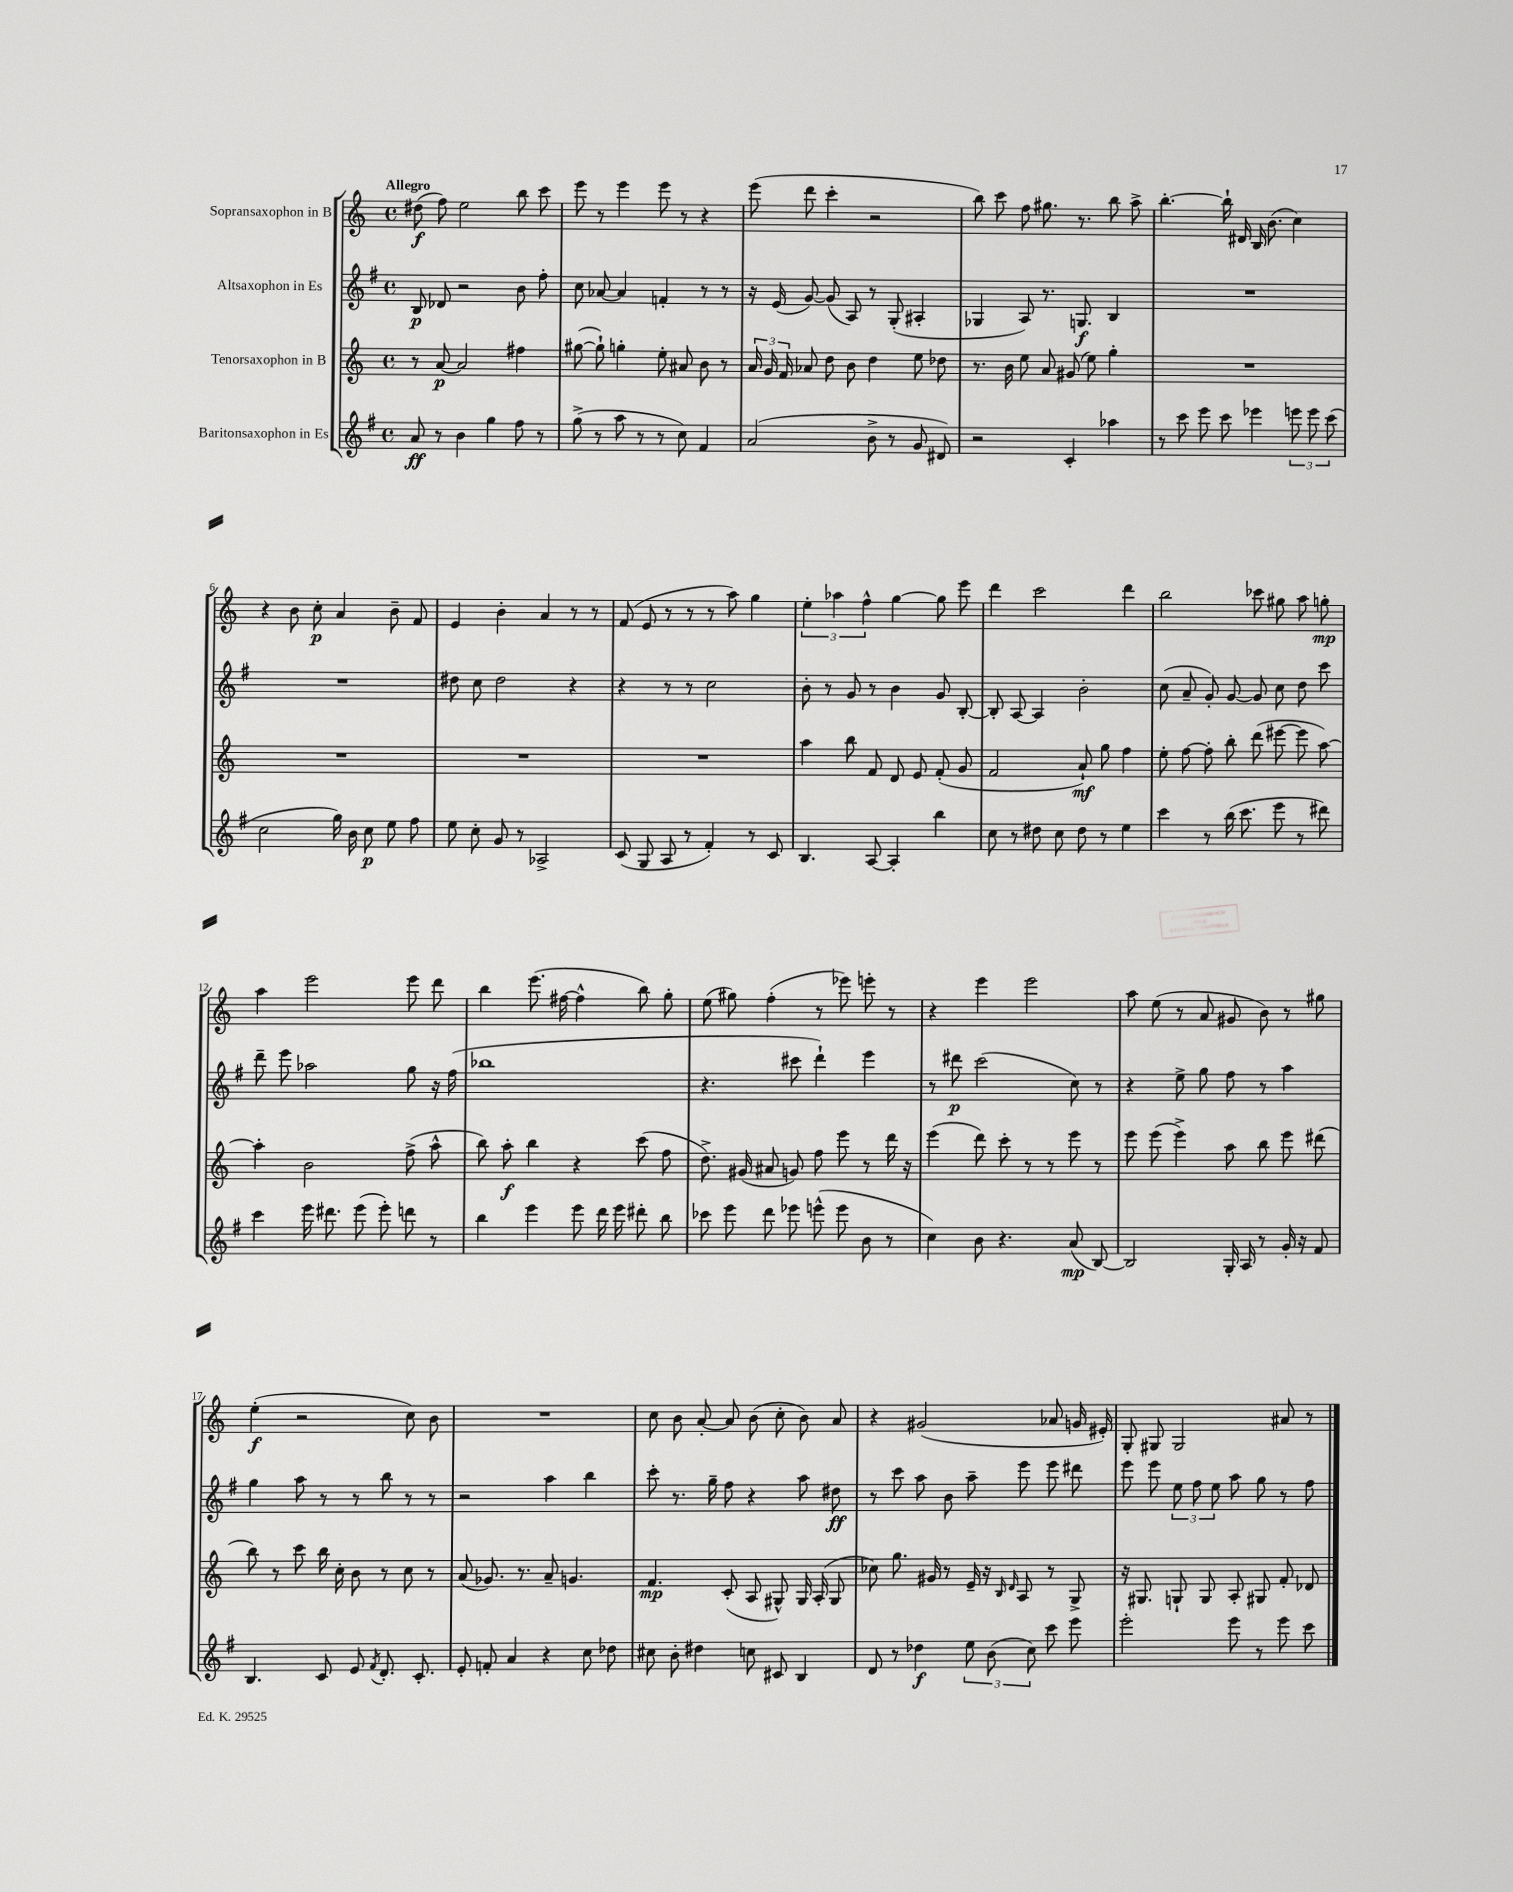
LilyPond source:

<<
\new StaffGroup <<
\new Staff = "s0" \with { instrumentName = "Sopransaxophon in B" } {
    \clef treble \key c \major \defaultTimeSignature \time 4/4 \tempo "Allegro"
    \autoBeamOff dis''8\f( f''8) e''2 b''8 c'''8 |
    e'''8 r8 e'''4 e'''8 r8 r4 |
    e'''8( d'''8 c'''4-. r2 |
    b''8) c'''8 f''8 gis''8. r8. b''8 a''8-> |
    b''4.~-. b''16-! dis'16 b16 b'8.( c''4) |
    r4 b'8 c''8-.\p a'4 b'8-- f'8 |
    e'4 b'4-. a'4 r8 r8 |
    f'8( e'8 r8 r8 r8 a''8) g''4 |
    \tuplet 3/2 { e''4-. aes''4 f''4-^ } g''4~ g''8 e'''8 |
    d'''4 c'''2 d'''4 |
    b''2 ces'''8 gis''8 a''8 g''8-.\mp |
    a''4 e'''2 e'''8 d'''8 |
    b''4 e'''8.( fis''16~ fis''4-^ b''8) g''8-. |
    e''8( gis''8) f''4-.( r8 ees'''8) e'''8-. r8 |
    r4 e'''4 e'''2 |
    a''8 e''8( r8 a'8 gis'8 b'8) r8 gis''8 |
    e''4-.\f( r2 c''8) b'8 |
    R1 |
    c''8 b'8 a'8~-. a'8 b'8( c''8-. b'8) a'8 |
    r4 gis'2( aes'8 g'16 eis'16-.) |
    g8-. gis8 gis2 ais'8 r8 \bar "|." |
}
\new Staff = "s1" \with { instrumentName = "Altsaxophon in Es" } {
    \clef treble \key g \major \defaultTimeSignature \time 4/4
    \autoBeamOff b8\p des'8 r2 b'8 fis''8-. |
    c''8 aes'8~ aes'4 f'4-. r8 r8 |
    r16 e'16( g'8~) g'8( a8) r8 g8-.( ais4-. |
    ges4 a8) r8. g8.\f b4 |
    R1 |
    R1 |
    dis''8 c''8 dis''2 r4 |
    r4 r8 r8 c''2 |
    b'8-. r8 g'8 r8 b'4 g'8 b8~-. |
    b8-. a8~ a4 b'2-. |
    c''8( a'8-- g'8-.) g'8~ g'8 c''8 d''8 c'''8 |
    d'''8-- e'''8 aes''2 g''8 r16 fis''16( |
    bes''1 |
    r4. cis'''8 d'''4-!) e'''4 |
    r8 dis'''8\p c'''2( c''8) r8 |
    r4 e''8-> g''8 fis''8 r8 a''4 |
    g''4 a''8 r8 r8 b''8 r8 r8 |
    r2 a''4 b''4 |
    c'''8-. r8. g''16-- fis''8 r4 a''8 dis''8\ff |
    r8 c'''8 a''8 b'8 a''8-- e'''8 e'''8 dis'''8 |
    e'''8 e'''8 \tuplet 3/2 { e''8 fis''8 e''8 } a''8 g''8 r8 fis''8 \bar "|." |
}
\new Staff = "s2" \with { instrumentName = "Tenorsaxophon in B" } {
    \clef treble \key c \major \defaultTimeSignature \time 4/4
    \autoBeamOff r8 a'8~\p a'2 fis''4 |
    gis''8~( gis''8-!) g''4-. e''8-. ais'8 b'8 r8 |
    \tuplet 3/2 { a'16 g'16 f'16 } aes'8 d''8 b'8 d''4 e''8 des''8 |
    r8. b'16 e''8 a'8 gis'8( e''8) g''4-. |
    R1 |
    R1 |
    R1 |
    R1 |
    a''4 b''8 f'8 d'8 e'8 f'8-.( g'8 |
    f'2 a'8-!\mf) g''8 f''4 |
    e''8-. f''8~ f''8-. b''8-. d'''8( eis'''8~ eis'''8 a''8~) |
    a''4-. b'2 f''8->( a''8-^ |
    b''8) a''8-.\f b''4 r4 c'''8( f''8 |
    d''8.->) gis'16( ais'8 g'8) f''8 e'''8 r8 d'''16 r16 |
    e'''4( d'''8) c'''8-. r8 r8 e'''8 r8 |
    e'''8 e'''8( e'''4->) a''8 b''8 e'''8 dis'''8( |
    b''8) r8 c'''8 b''16 c''16-. b'8 r8 c''8 r8 |
    a'8( ges'8.) r8. a'8-- g'4. |
    f'4.\mp c'8-.( a8 gis8-^) gis16 a16-.( gis8 |
    ces''8) g''8. gis'16 r8 e'16-- r16 \grace { b16 d'16 } a8 r8 g8-> |
    r16 gis8. g8-! g8 a8-. gis8 f'8-. des'8 \bar "|." |
}
\new Staff = "s3" \with { instrumentName = "Baritonsaxophon in Es" } {
    \clef treble \key g \major \defaultTimeSignature \time 4/4
    \autoBeamOff a'8\ff r8 b'4 g''4 fis''8 r8 |
    g''8->( r8 a''8 r8 r8 c''8) fis'4 |
    a'2( b'8-> r8 g'8 dis'8) |
    r2 c'4-. aes''4 |
    r8 c'''8 e'''8 c'''8 ees'''4 \tuplet 3/2 { e'''8 e'''8 c'''8( } |
    c''2 g''16) b'16 c''8\p e''8 fis''8 |
    e''8 c''8-. g'8 r8 aes2-> |
    c'8( g8 a8 r8 fis'4-.) r8 c'8 |
    b4. a8~ a4-. b''4 |
    c''8 r8 dis''8 c''8 dis''8 r8 e''4 |
    c'''4 r8 b''16( c'''8. e'''8 r8 dis'''8) |
    c'''4 e'''16 dis'''8. e'''8( e'''8-.) d'''8 r8 |
    b''4 e'''4 e'''8 d'''16 e'''16 dis'''8-. b''8 |
    ces'''8 e'''8 d'''8 ees'''8 e'''8-^( e'''8 b'8 r8 |
    c''4) b'8 r4. a'8\mp( b8~) |
    b2 g16-. a16 r8 g'16-. r16 fis'8 |
    b4. c'8 e'8 \acciaccatura { fis'8 } d'8.-. c'8.-. |
    e'8-. f'8-. a'4 r4 c''8 des''8 |
    cis''8 b'8-. dis''4 c''8 cis'8 b4 |
    d'8 r8 des''4\f \tuplet 3/2 { e''8 b'8( c''8) } c'''8 e'''8 |
    e'''2-. e'''8 r8 e'''8 c'''8 \bar "|." |
}
>>
>>
